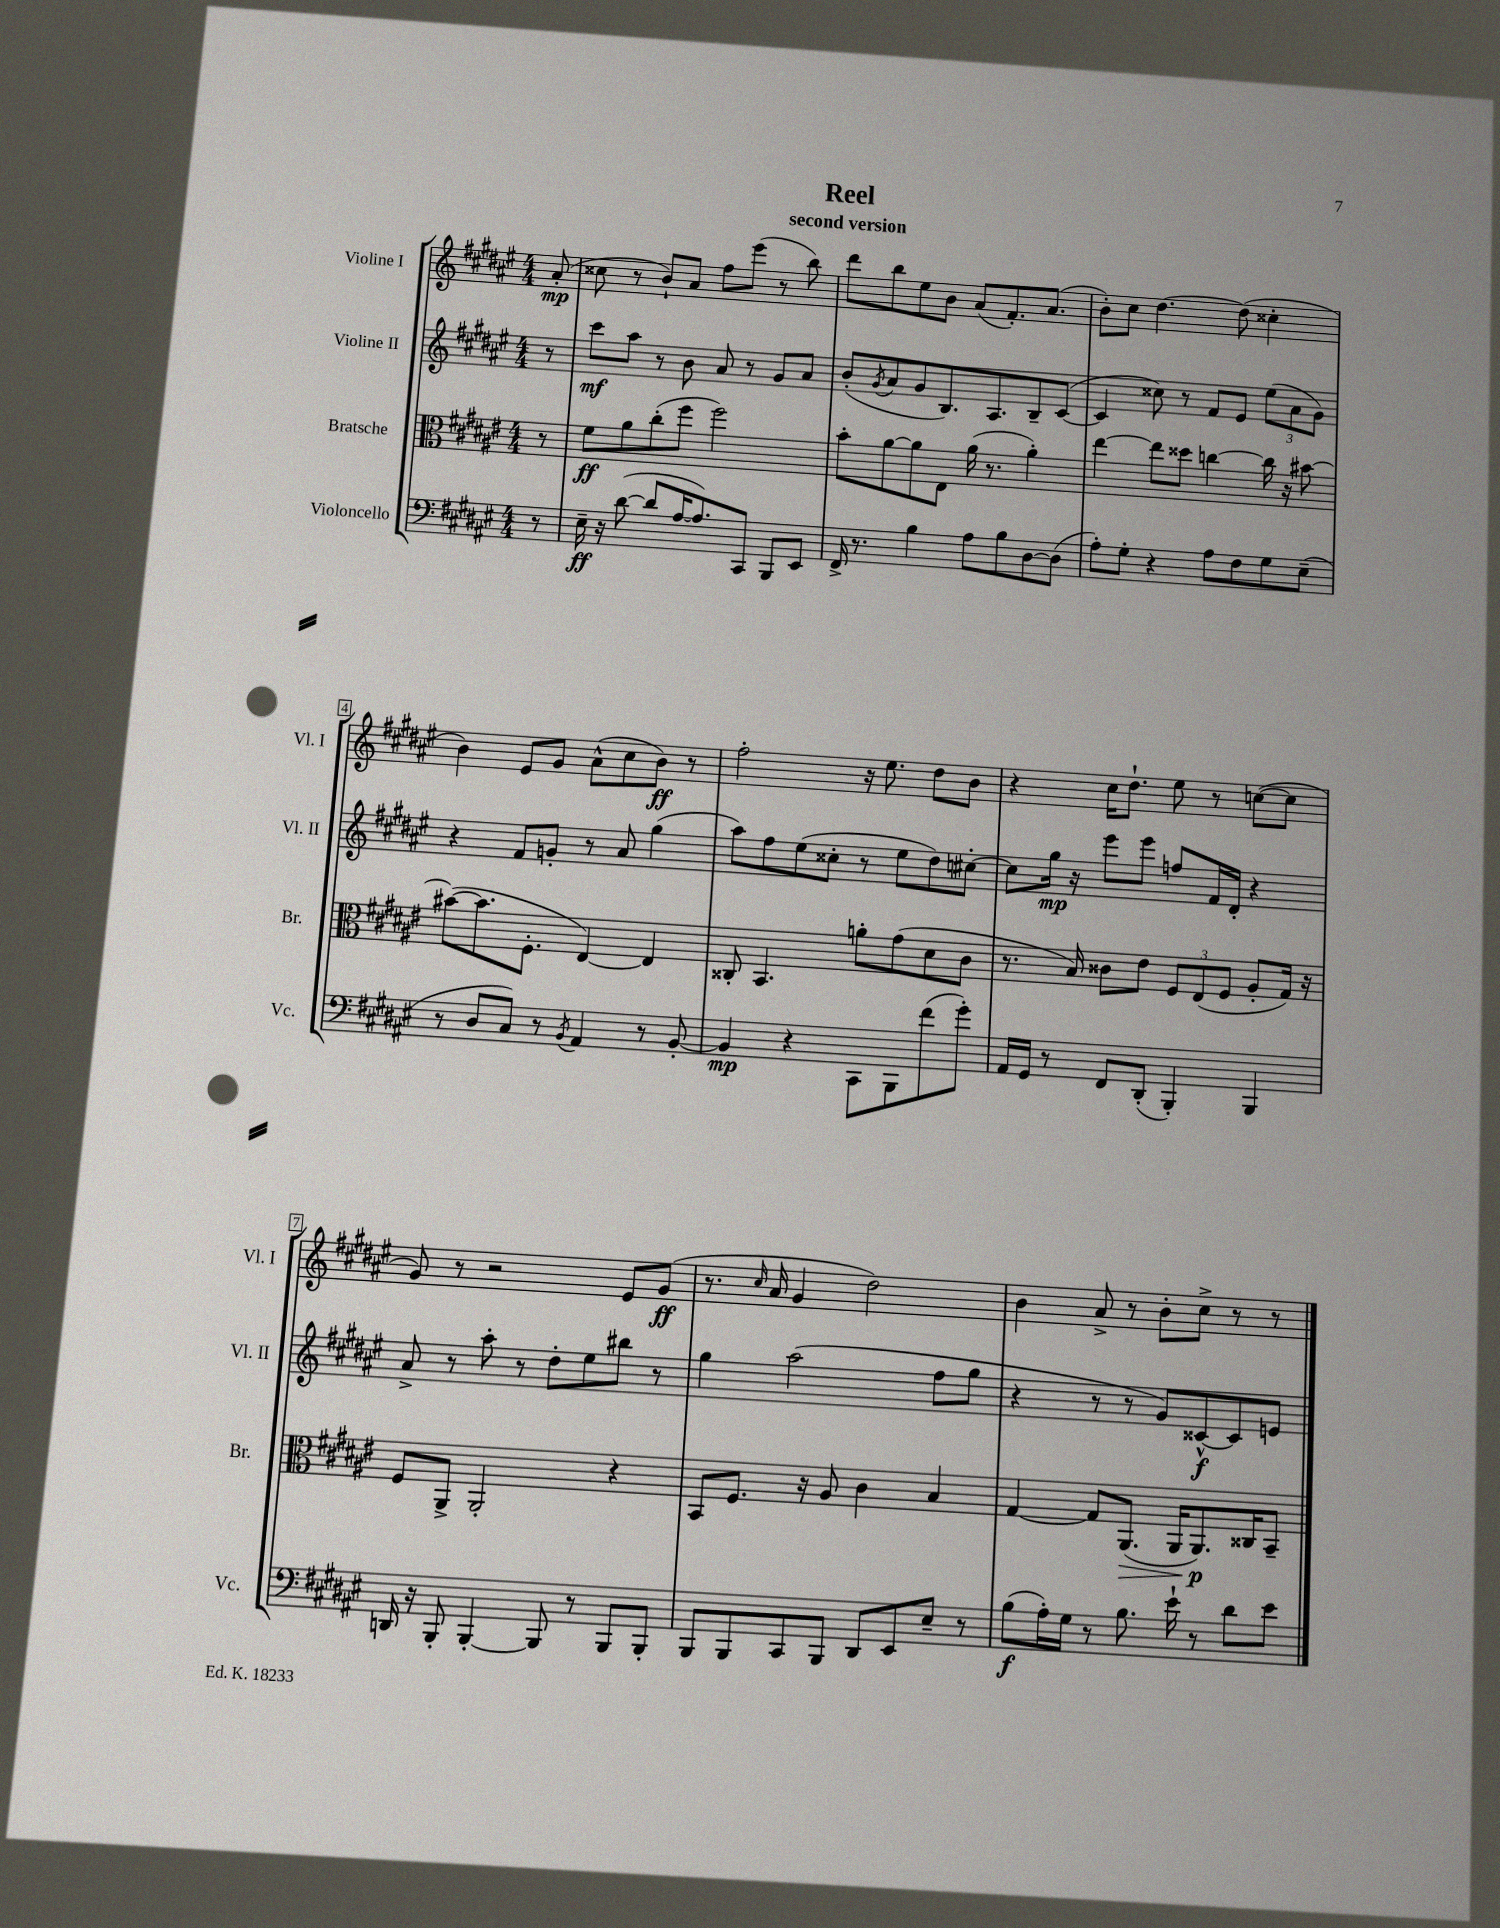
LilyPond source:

\header { title = "Reel" subtitle = "second version" }
<<
\new StaffGroup <<
\new Staff = "s0" \with { instrumentName = "Violine I" shortInstrumentName = "Vl. I" } {
    \clef treble \key fis \major \numericTimeSignature \time 4/4 \partial 8
    ais'8-.\mp( |
    cisis''8 r8 b'8-!) ais'8 fis''8 eis'''8( r8 b''8) |
    dis'''8 b''8 eis''8 b'8 ais'8( fis'8.-.) ais'8.( |
    b'8-.) cis''8 dis''4.~ dis''8( cisis''4-. |
    b'4) eis'8 gis'8 ais'8-^( cis''8 b'8\ff) r8 |
    fis''2-. r16 eis''8. dis''8 b'8 |
    r4 cis''16 dis''8.-! eis''8 r8 c''8~( c''8 |
    gis'8) r8 r2 eis'8 gis'8\ff( |
    r8. \grace { cis''16 } ais'16 gis'4 dis''2) |
    b'4 ais'8-> r8 b'8-. cis''8-> r8 r8 \bar "|." |
}
\new Staff = "s1" \with { instrumentName = "Violine II" shortInstrumentName = "Vl. II" } {
    \clef treble \key fis \major \numericTimeSignature \time 4/4 \partial 8
    r8 |
    cis'''8\mf ais''8 r8 b'8 ais'8 r8 gis'8 ais'8 |
    b'8-.( \acciaccatura { gis'8 } ais'8 gis'8 b8.) ais8. b8-- cis'8~( |
    cis'4 cisis''8) r8 fis'8 eis'8 \tuplet 3/2 { eis''8( ais'8 gis'8) } |
    r4 fis'8 g'8-. r8 ais'8 gis''4( |
    ais''8) fis''8 eis''8( cisis''8-. r8 eis''8 dis''8) cis''8~-. |
    cis''8 gis''16\mp r16 eis'''8 eis'''8 f''8 fis'16 dis'16-. r4 |
    ais'8-> r8 ais''8-. r8 dis''8-. eis''8 bis''8 r8 |
    gis''4 ais''2( fis''8 gis''8 |
    r4 r8 r8 gis'8) cisis'8~-^\f cisis'8 e'8 \bar "|." |
}
\new Staff = "s2" \with { instrumentName = "Bratsche" shortInstrumentName = "Br." } {
    \clef alto \key fis \major \numericTimeSignature \time 4/4 \partial 8
    r8 |
    fis'8\ff ais'8 cis''8-.( fis''8 fis''2) |
    b'8-. ais'8~ ais'8 eis8 ais'16( r8. ais'4-.) |
    eis''4~ eis''8 disis''8 c''4~ c''16 r16 bis'8~ |
    bis'8~( bis'8. fis8.-. eis4~) eis4 |
    cisis8-. b,4. a'8-. gis'8( dis'8 cis'8 |
    r8. b16) cisis'8 eis'8 \tuplet 3/2 { fis8 eis8( fis8 } ais8-. gis16) r16 |
    fis8 ais,8-> ais,2-. r4 |
    b,8 fis8. r16 ais8 cis'4 b4 |
    gis4~ gis8 ais,8.\>( ais,16 ais,8.\p\!) cisis16 b,8-- \bar "|." |
}
\new Staff = "s3" \with { instrumentName = "Violoncello" shortInstrumentName = "Vc." } {
    \clef bass \key fis \major \numericTimeSignature \time 4/4 \partial 8
    r8 |
    eis16--\ff r16 dis'8~( dis'8 ais16~ ais8.) cis,8 b,,8 eis,8 |
    fis,16-> r8. b4 ais8 b8 dis8~ dis8( |
    ais8-.) gis8-. r4 ais8 fis8 gis8 eis8--( |
    r8 dis8 cis8) r8 \acciaccatura { b,8 } ais,4 r8 b,8~-. |
    b,4\mp r4 cis,8 b,,8 fis'8( gis'8-.) |
    ais,16 gis,16 r8 fis,8 dis,8-.( b,,4-.) b,,4 |
    d,16 r16 b,,8-. b,,4~-. b,,8 r8 b,,8 b,,8-. |
    b,,8 b,,8 cis,8 b,,8 dis,8 eis,8 eis8-- r8 |
    b8\f( ais16-.) gis16 r8 b8. eis'16-! r8 dis'8 eis'8 \bar "|." |
}
>>
>>
\layout { \context { \Score \override BarNumber.stencil = #(make-stencil-boxer 0.1 0.3 ly:text-interface::print) } }
